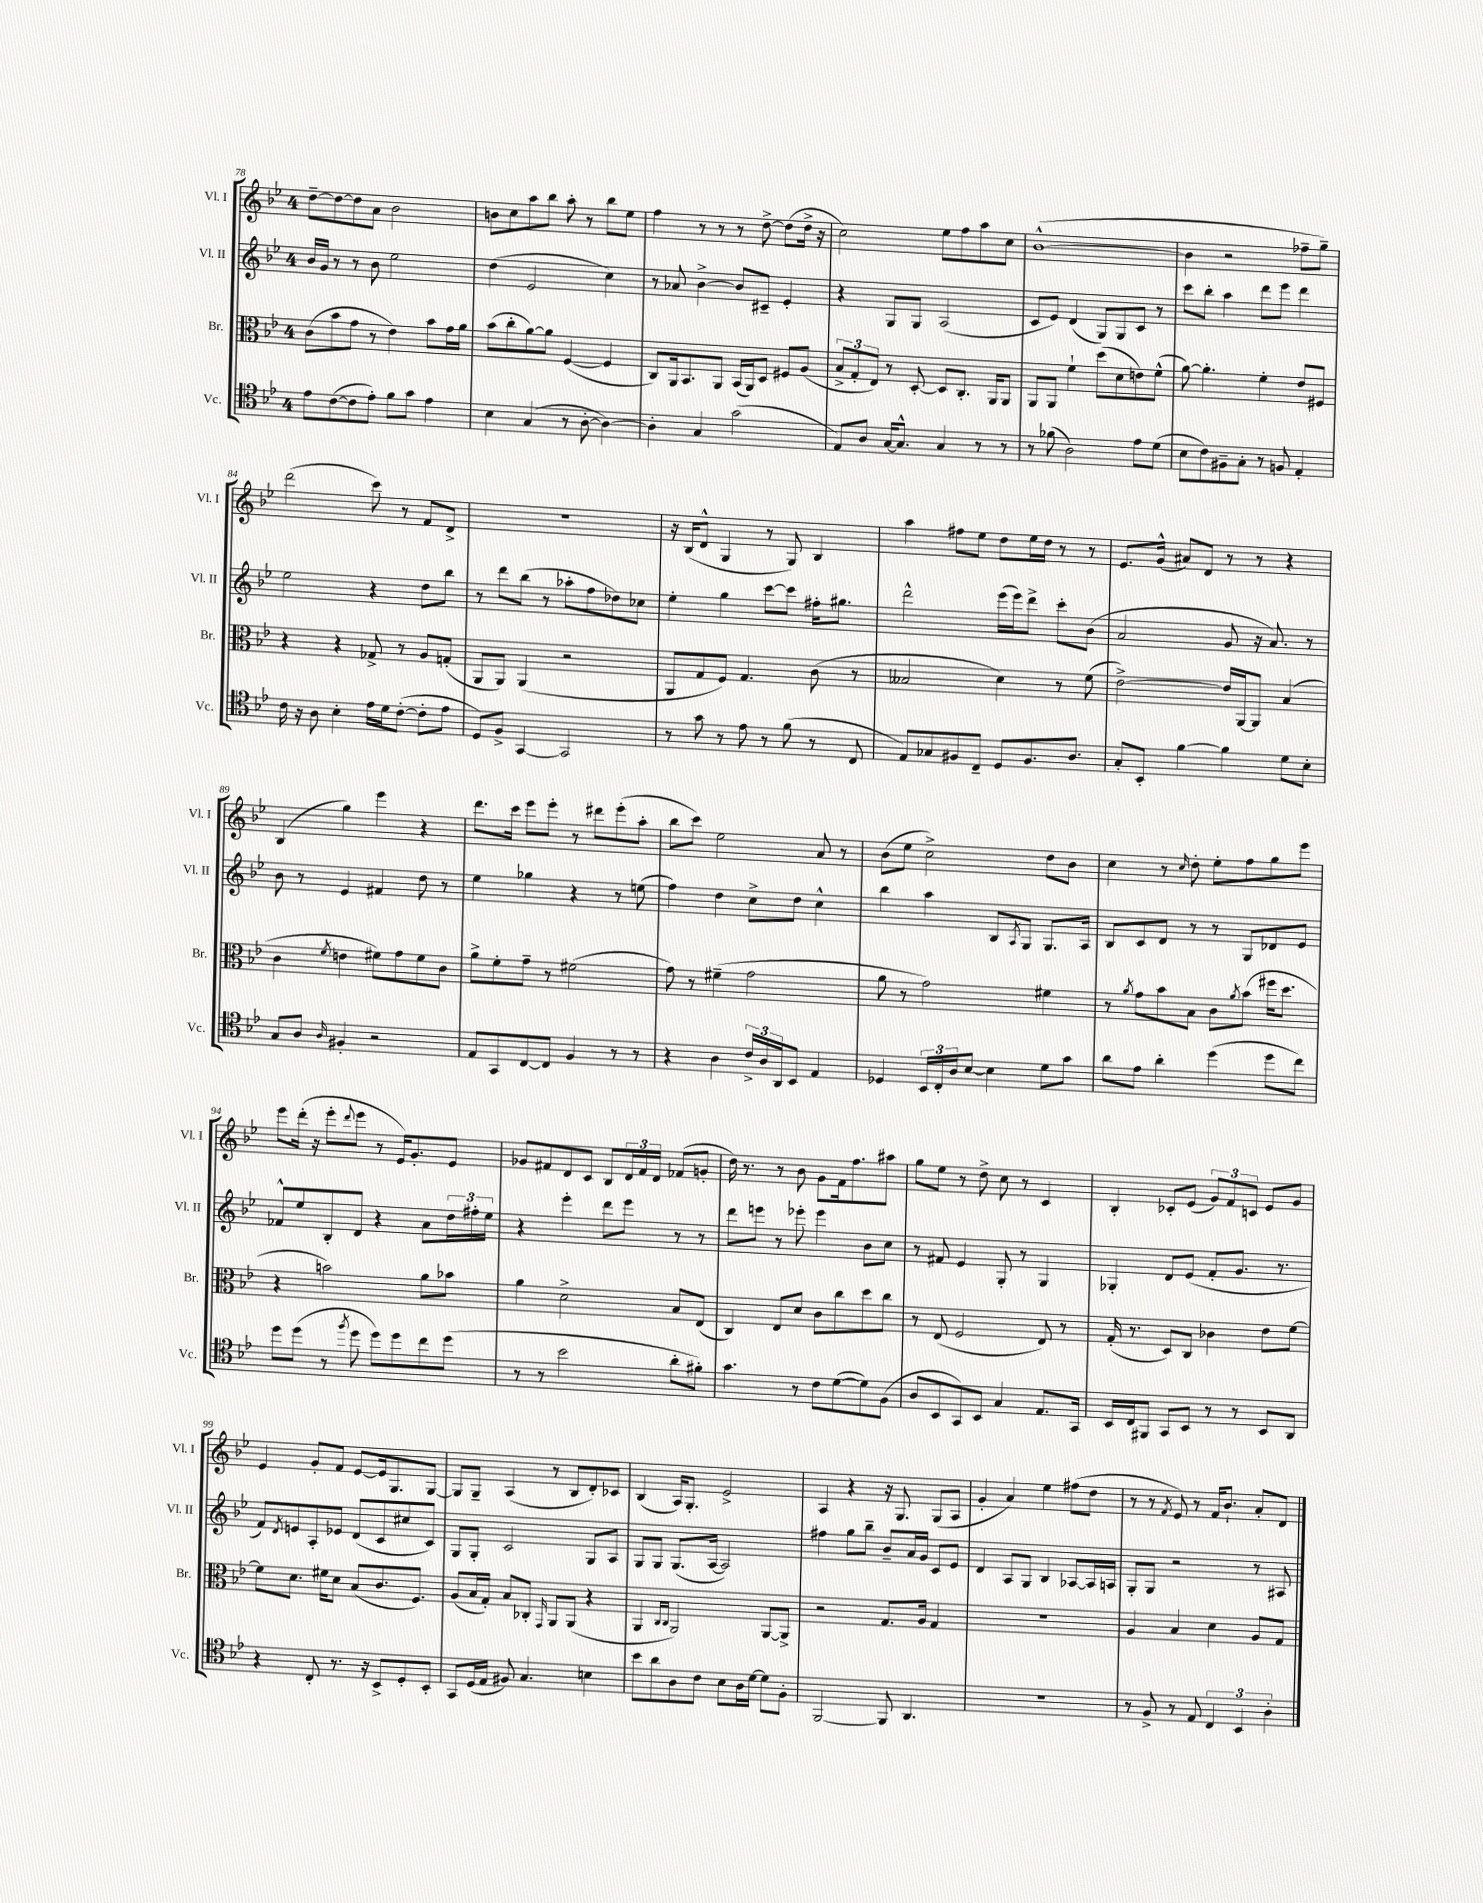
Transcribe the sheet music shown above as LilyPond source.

<<
\new StaffGroup <<
\new Staff = "s0" \with { instrumentName = "Vl. I" shortInstrumentName = "Vl. I" } {
    \clef treble \key bes \major \once \override Staff.TimeSignature.style = #'single-digit \time 4/4
    d''8~-- d''8~ d''8 a'8 bes'2 |
    b'8 c''8 a''8 bes''8 a''8-. r8 bes''8 ees''8 |
    f''4 r8 r8 r8 d''8~-> d''8( d''16-> r16 |
    c''2) ees''8 f''8 a''8 c''8 |
    bes'1~-^( |
    bes'4 r2 fes''8-- g''8--) |
    d'''2( c'''8) r8 f'8 d'8-> |
    R1 |
    r16 bes16( d'8-^ g4 r8 g8) bes4 |
    a''4 fis''8 ees''8 d''8 ees''16 d''16 r8 r8 |
    ees'8. g'16-^( ais'8) d'8 r8 r8 r4 |
    bes4( g''4) ees'''4 r4 |
    d'''8. c'''16 ees'''8 ees'''8-. r8 dis'''8 ees'''8-.( a''8-. |
    bes''8 c'''8) ees''2 a'8 r8 |
    bes'8( ees''8 c''2->) d''8 bes'8 |
    c''4 r8 \grace { c''16 } d''8-. ees''8-. f''8 g''8 ees'''8 |
    ees'''8 d'''16-.( r16 ees'''8-. \appoggiatura { d'''8 } ees'''8 r8 ees'16) g'8.-. ees'8 |
    ges'8 fis'8 d'8 c'8 bes8 \tuplet 3/2 { d'16 fis'16 d'16 } fes'8( g'8-. |
    d''16) r8. r8 bes'8 g'8 f'16 f''8. ais''8 |
    g''8 ees''8 r8 d''8-> c''8 r8 c'4 |
    bes4-. ces'8-. ees'8( \tuplet 3/2 { g'8) f'8 c'8 } ees'8 g'8 |
    ees'4 g'8-. f'8 ees'8~ ees'16 g8. g8~ |
    g8 g8-- a4( r8 bes8 d'8-.) ces'8 |
    bes4( a16) g8.-. ees'2-> |
    a4 r4 r16 g8. g8( a8 |
    g'4-. a'4) ees''4 fis''8( d''8 |
    r8 r8 \acciaccatura { f'8 } ees'8) r8 f'16 bes'8.-! a'8-. d'8 \bar "|." |
}
\new Staff = "s1" \with { instrumentName = "Vl. II" shortInstrumentName = "Vl. II" } {
    \clef treble \key bes \major \once \override Staff.TimeSignature.style = #'single-digit \time 4/4
    bes'16 g'16 r8 r8 bes'8 ees''2 |
    d''4( ees'2 c''4) |
    r8 aes'8 bes'4~-> bes'8 cis'8-- ees'4-. |
    r4 g8 g8 a2( |
    c'8 ees'8) d'4( g8) g8 c'8 r8 |
    c'''8 bes''8-. a''4 d'''8 ees'''8 d'''4 |
    ees''2 r4 d''8 bes''8 |
    r8 d'''8 bes''8( r8 aes''8-. f''8 des''8) ces''8 |
    ees''4-. g''4 c'''8~ c'''8 fis''16-. gis''8. |
    d'''2-^ ees'''16( ees'''16) d'''8-> c'''8-. bes'8( |
    a'2 g'8 r16 a'8.) r8 |
    bes'8 r8 ees'4 fis'4 d''8 r8 |
    ees''4 ges''4 r4 r8 e''8( |
    f''4) d''4 c''8-> d''8 c''4-^ |
    bes''4 a''4 bes8 \acciaccatura { a8 } g8 g8. a16 |
    bes8 c'8 d'8 r8 r8 g8 des'8 ees'8 |
    fes'8-^ ees''8 bes8-. d'8 r4 a'8 \tuplet 3/2 { d''16 fis''16-. ees''16 } |
    r4 ees'''4-. d'''8 ees'''8 r8 r8 |
    d'''8 e'''8 r8 ees'''8-. ees'''4 bes'8 c''8 |
    r8 fis'8 ees'4 g8-. r8 g4 |
    ges4-. d'8 ees'8( f'8-. g'8. r8. |
    f'8) \acciaccatura { d'8 } e'8 a8-. ees'8 d'8( c'8 cis''8 c'8) |
    g8 g8-. c'2 g8 a8 |
    g8 g8 g8.( a16~ a2) |
    fis''4 g''8 bes''8-- bes'8-- a'16 g'16 c'8 ees'8 |
    d'4 a8 g8 bes4 aes8~ aes16 a16 |
    g8-. g8 r2 r8 ais8 \bar "|." |
}
\new Staff = "s2" \with { instrumentName = "Br." shortInstrumentName = "Br." } {
    \clef alto \key bes \major \once \override Staff.TimeSignature.style = #'single-digit \time 4/4
    c'8( bes'8 g'8 r8 ees'4) bes'8 g'16 a'16 |
    bes'8( c''8-. a'8~) a'8 f4~( f4 |
    c8) a,16 bes,8. a,8 bes,16( a,16) d8 fis8 a8( |
    \tuplet 3/2 { bes8-> g8-. ees8) } r8 d8~-. d8 c8.-. a,16 a,8 |
    a,8 a,8 f'4-! d''8( d'8 e'8) f'8-^( |
    a'8~) a'4.-. f'4-. ees'8 fis8 |
    r4 r4 ges8-> r8 a8 g8-.( |
    a,8 a,8) a,4( r2 |
    a,8 g8 f8) g4. c'8( r8 |
    beses2 d'4) r8 f'8( |
    ees'2~->) ees'16 a,16~ a,8 bes4( |
    c'4 \acciaccatura { f'8 } e'4 fis'8) g'8 fis'8 c'8 |
    a'8-> f'8-. g'8-- r8 fis'2( |
    g'8) r8 fis'4--( g'2 |
    a'8 r8 g'2) fis'4 |
    r8 \acciaccatura { a'8 } g'8 bes'8 bes8 c'8 \acciaccatura { a'8 } bes'8( fis''16 d''8. |
    r4 b'2) a'8 bes'8 |
    a'4 d'2-> bes8 ees8( |
    c4) ees8 d'8 c'8 c''8 d''8 c''8 |
    r8 ees8( f2 ees8) r8 |
    g16-.( r8. d8) c8 ces'4 ees'8 f'8~ |
    f'8 d'8. fis'16 d'8 bes8( c'8. f8.) |
    a8( bes16 g16-.) bes8 ces8-. \grace { g,16 } a,8 a,8( r4 |
    a,4 \grace { c16 c16 } a,2) a,8~ a,8-> |
    r2 g8. a16 g4 |
    r1 |
    a4 bes4 d'4 a8 g8 \bar "|." |
}
\new Staff = "s3" \with { instrumentName = "Vc." shortInstrumentName = "Vc." } {
    \clef tenor \key bes \major \once \override Staff.TimeSignature.style = #'single-digit \time 4/4
    ees'8 c'8~( c'8 ees'8-.) f'8 g'8 ees'4 |
    bes4 g4( r8 a8~-. a4~) |
    a4-. g4 g'2( |
    ees8) a8 g16~ g8.-^ g4 r8 r8 |
    r8 fes'8( a2) ees'8 d'8( |
    bes8 c'8) fis8-- g8-. r8 f8 ees4-. |
    c'16 r16 a8 bes4-. ees'16 d'16 c'8~-.( c'8-. ees'8 |
    d8) f8-> g,4~ g,2 |
    r8 g'8 r8 ees'8 r8 f'8( r8 c8 |
    ees8) ges8 fis8 c8-- d8 fis8. a8. |
    g8-. bes,8-. f'4~ f'4 d'8 bes8-. |
    g8 a8 \grace { a16 } fis4-. r2 |
    ees8 g,8 c8~ c8 f4 r8 r8 |
    r4 a4 \tuplet 3/2 { c'16-> a16 a,16 } bes,8 ees4 |
    des4 \tuplet 3/2 { bes,16 c16-. a16 } bes8~ bes4 d'8 g'8 |
    a'8 ees'8 a'4-. d''4( d''8 c''8) |
    d''8 d''8( r8 \acciaccatura { f''8 } d''8 d''8) d''8 c''8 d''8( |
    r8 r8 bes'2 a'8-. fis'8-.) |
    g'4. r8 c'8 d'8~( d'8) f8( |
    a8 bes,8 g,8) bes,8 g4 ees8. g,16 |
    bes,16 c16 fis,8 g,8 bes,8 r8 r8 bes,8 a,8 |
    r4 c8-. r8. r16 bes,8-> d8-. bes,8-. |
    g,8 d16( ees16 fis8) g4. b4 |
    bes'8 a'8 a8 c'8 bes8 a16 d'16~ d'8 f8-. |
    f,2~ f,8 a,4. |
    r1 |
    r8 f8-> r8 ees8 \tuplet 3/2 { c4 bes,4 a4-. } \bar "|." |
}
>>
>>
\layout { \context { \Score currentBarNumber = #78 } }
